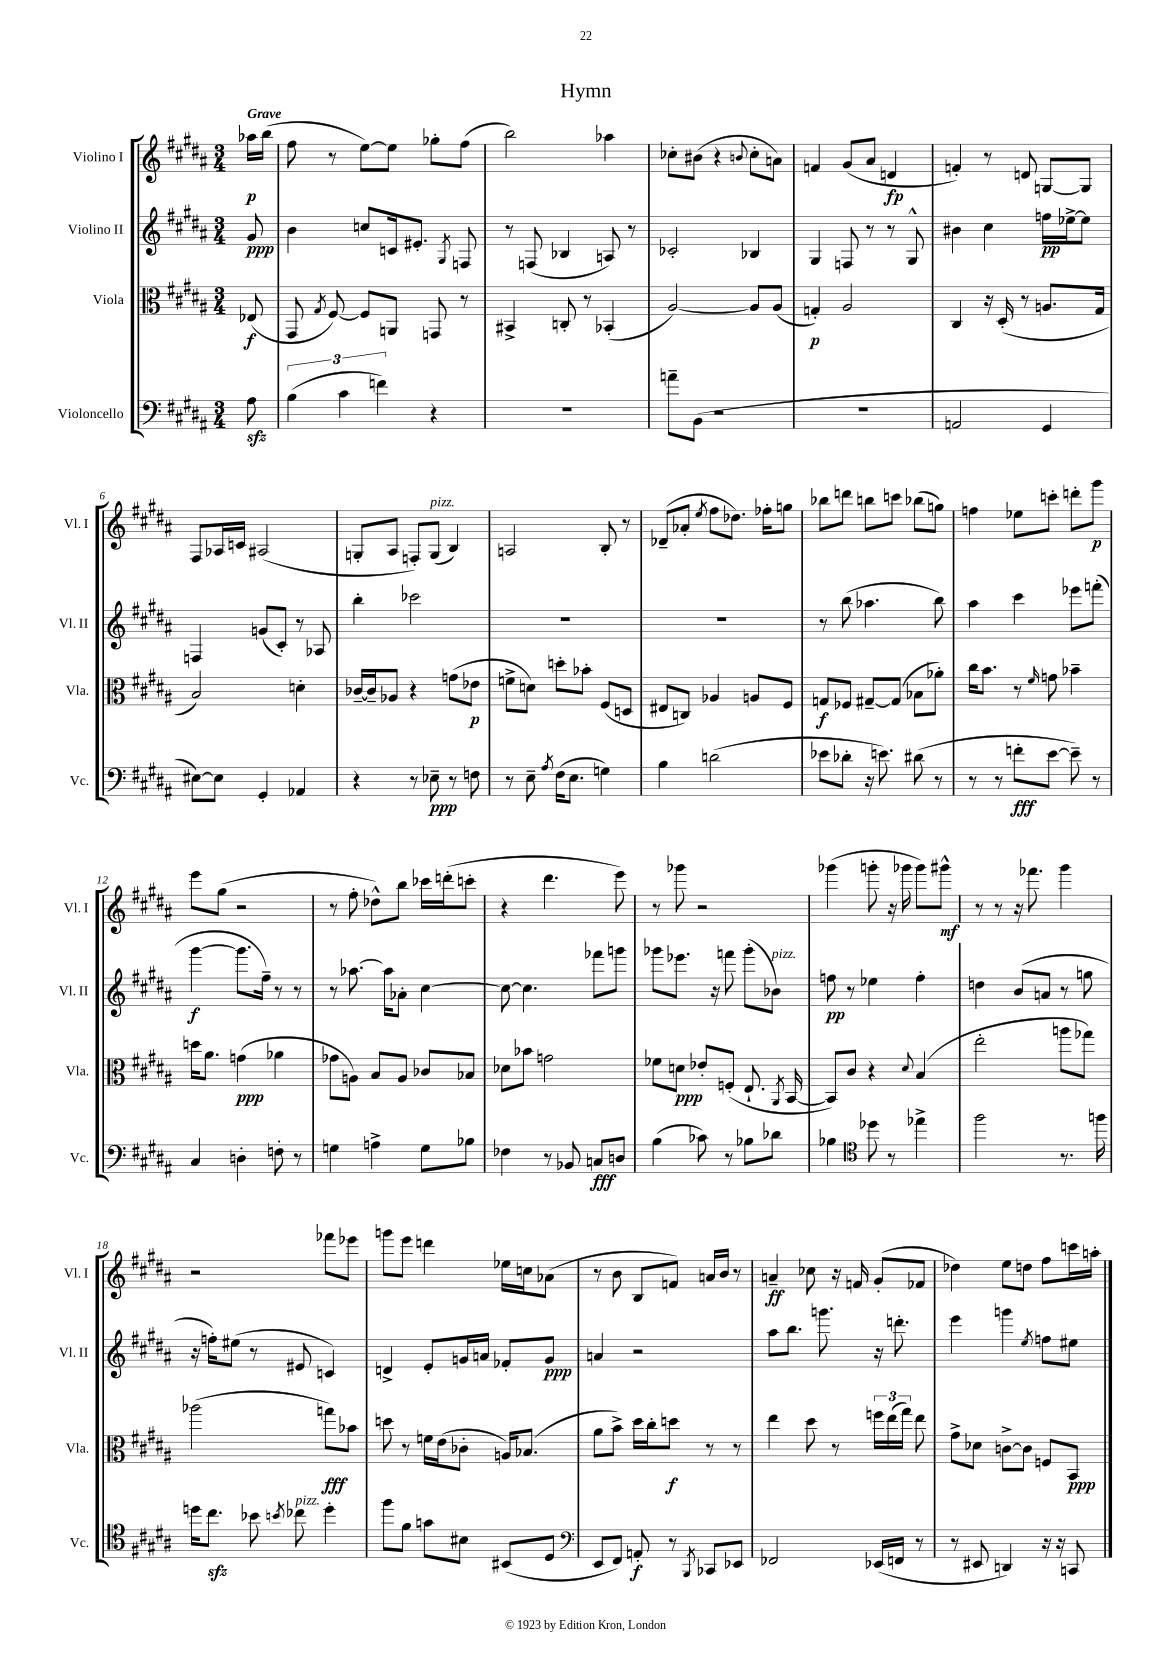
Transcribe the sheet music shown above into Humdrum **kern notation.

**kern	**kern	**kern	**kern
*staff4	*staff3	*staff2	*staff1
*clefF4	*clefC3	*clefG2	*clefG2
*k[f#c#g#d#a#]	*k[f#c#g#d#a#]	*k[f#c#g#d#a#]	*k[f#c#g#d#a#]
*M3/4	*M3/4	*M3/4	*M3/4
8A#	(8E-	8g#	16aa-
.	.	.	(16bb
=	=	=	=
(6B	8GG#	4b	8ff#
.	8qG#	.	.
.	[8F#)	.	8r
6c#	.	.	.
.	8F#]	8cc	[8ee)
6f)	.	.	.
.	8AA	16c	8ee]
.	.	8.e#'	.
4r	8GG	.	8gg-'
.	.	8qG#	.
.	8r	8F	(8ff#
=	=	=	=
2.r	4BB#^	8r	2bb)
.	.	(8F	.
.	8C'	4B-	.
.	8r	.	.
.	(4BB-'	8A)	4aa-
.	.	8r	.
=	=	=	=
8a~	[2A#)	2c-'	8cc-'
(8BB	.	.	(8b#
2r	.	.	4r
.	.	.	8qqb
.	8A#]	4B-	8cc-'
.	(8A#	.	8a)
=	=	=	=
2.r	4G')	4G#	4f
.	2A#	8F	(8g#
.	.	8r	8a#
.	.	8r	4d
.	.	8G#^^	.
=	=	=	=
2AA	4C#	4b#	4f')
.	16r	4cc#	8r
.	(16D#'	.	.
.	8r	.	8d
4GG#	8.A	16ff	[8G
.	.	[16ee-^	.
.	.	8ee-]	8G]
.	16G#	.	.
=	=	=	=
[8E#)	2B)	4F	8F#
8E#]	.	.	16A-
.	.	.	16c
4GG#'	.	(8g	(2A#
.	.	8c#')	.
4AA-	4d'	8r	.
.	.	8A-	.
=	=	=	=
4r	[16c-~	4bb'	8G'
.	16c-~]	.	.
.	8A-	.	8A#
8r	4r	2ccc-	8F')
8E-~	.	.	(8G
8r	(8g	.	4B)
8F	8e-	.	.
=	=	=	=
8r	8f^	2.r	2A
8E~	8d)	.	.
8qA#	.	.	.
(16F#	8dd'	.	.
8.E	.	.	.
.	8b-'	.	.
4G)	(8F#	.	8B'
.	8D	.	8r
=	=	=	=
4B	8E#	2.r	(8d-~
.	8C)	.	8a-'
.	.	.	8qee
(2d	4A-	.	8ff#
.	.	.	8.dd-)
.	8A	.	.
.	.	.	16ff-'
.	8F#	.	8gg
=	=	=	=
8e-	8G	8r	8bb-
8d-'	8F-	(8bb	8ddd
16r	[8G#~	4.aa-	8bb
8.e)	.	.	.
.	(8G#]	.	8ccc
(8d#	8B-	.	(8bb-
8r	8a-')	8bb)	8gg)
=	=	=	=
8r	16cc#	4aa#	4ff
.	8.b	.	.
8r	.	.	.
8f'	8r	4ccc#	8ee-
.	16qqf#	.	.
[8e	8g	.	8ccc'
8e~])	4b-~	8eee-	8ddd'
8r	.	(8fff'	8ggg#
=	=	=	=
4C#	16dd	[4ggg#	8eee
.	8.a#	.	.
.	.	.	(8gg#
4D'	(4g	8.ggg#]	2r
.	.	16ff#~)	.
8F'	4a-	8r	.
8r	.	8r	.
=	=	=	=
4G	8g-	8r	8r
.	8A)	[8.aa-	8ff#'
4A^	8B	.	8dd-^^)
.	.	16aa-]	.
.	8A	8a-'	8bb
8G	8c-	[4cc#	16ccc-
.	.	.	(16ddd'
8B-	8B-	.	8ccc'
=	=	=	=
4F-	8d-	8cc#_	4r
.	8b-	4.cc#]	.
8r	2g	.	4.ddd#
8BB-	.	.	.
8C	.	8fff-	.
8D	.	8ggg	8eee)
=	=	=	=
(4B	8f-	8ggg-	8r
.	8d	8.eee-	8ggg-
8c-)	8e-'	.	2r
.	.	16r	.
8r	(8F'	8fff	.
8B-	8.E`	(8ggg-'	.
8d-	.	8b-)	.
.	8qAA#	.	.
.	[16BB	.	.
=	=	=	=
4B-	8BB])	8ff	(4ggg-
.	8c#	8r	.
*clefC4	*	*	*
8dd-	4r	4ee-	8ggg'
8r	.	.	16r
.	.	.	16ggg-
.	8qqd#	.	.
4ee-^	(4B	4ff'	8ggg-)
.	.	.	8ggg#^^
=	=	=	=
2ff#	2ee'	4dd	8r
.	.	.	8r
.	.	(8b	16r
.	.	.	8.fff-
.	.	8a	.
8.r	8aa	8r	4ggg#
.	8gg-)	8gg	.
16ff	.	.	.
=	=	=	=
16dd	(2aa-	16r	2r
8.cc#	.	16ff')	.
.	.	(8ee#	.
8b-	.	8r	.
8qb	.	.	.
8cc-	.	8e#	.
4dd'	8gg)	4c)	8fff-
.	8b-	.	8eee-
=	=	=	=
8ff#	8dd	4d^	8ggg
8f#	8r	.	8eee
8g	16f	8e'	4ddd
.	(16e	.	.
8B#	8c-'	16g	.
.	.	16a	.
(8BB#	16A)	8f-'	16ee-
.	(8.B-	.	16cc
8D#	.	8g	(8a-
=	=	=	=
*clefF4	*	*	*
8EE	8a#	4a	8r
8FF#)	8b^)	.	8b
8AA'	16dd#	2r	8B
.	16cc#'	.	.
8r	8dd	.	8f)
8qBBB	.	.	.
8CC-	8r	.	16a
.	.	.	16b
8EE-	8r	.	8r
=	=	=	=
2FF-	4ee	8aa#	4a~
.	.	8.bb	.
.	8dd#	.	8cc-
.	.	8.ggg	.
.	8r	.	16r
.	.	.	16f
(16EE-	24ff	16r	(8g#'
.	(24ee	.	.
16FF	.	8.ddd'	.
.	24gg#)	.	.
8r	8ee	.	8f-
=	=	=	=
8r	8g#^	4eee	4dd-)
8EE#	8d-	.	.
4DD)	[8c^	4ggg	8ee
.	8c]	.	8dd
.	.	8qee	.
16r	8F	8ff	8ff#
16r	.	.	.
8CC	8BB	8ee#	16ccc
.	.	.	16aa'
==	==	==	==
*-	*-	*-	*-
